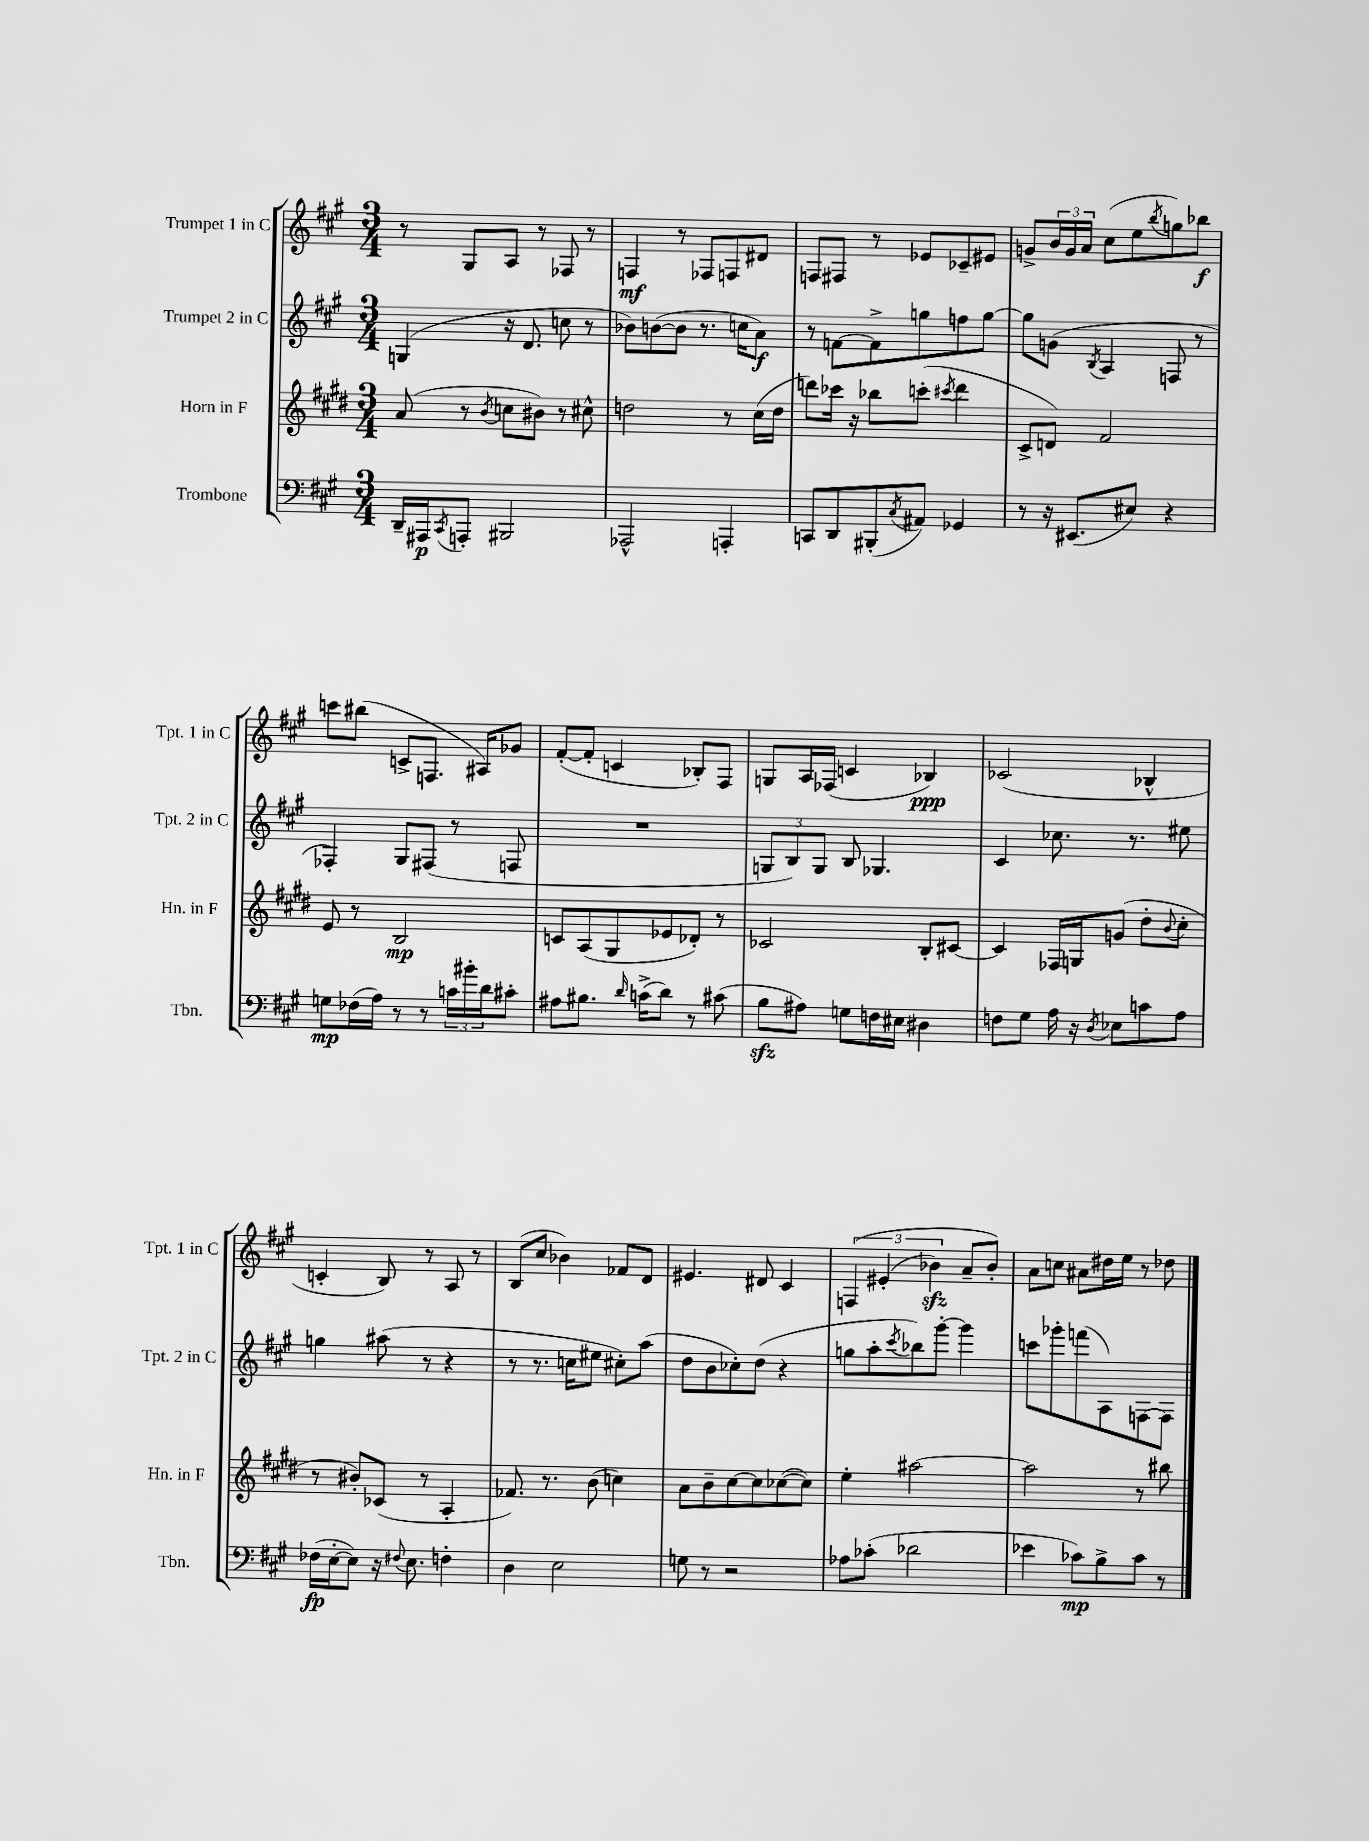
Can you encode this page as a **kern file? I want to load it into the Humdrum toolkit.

**kern	**dynam	**kern	**dynam	**kern	**dynam	**kern	**dynam
*part4	*part4	*part3	*part3	*part2	*part2	*part1	*part1
*staff4	*staff4	*staff3	*staff3	*staff2	*staff2	*staff1	*staff1
*I"Trombone	*	*I"Horn in F	*	*I"Trumpet 2 in C	*	*I"Trumpet 1 in C	*
*I'Tbn.	*	*I'Hn. in F	*	*I'Tpt. 2 in C	*	*I'Tpt. 1 in C	*
*clefF4	*	*clefG2	*	*clefG2	*	*clefG2	*
*k[f#c#g#]	*	*k[f#c#g#d#]	*	*k[f#c#g#]	*	*k[f#c#g#]	*
*M3/4	*	*M3/4	*	*M3/4	*	*M3/4	*
=135	=135	=135	=135	=135	=135	=135	=135
16DD~/LL	.	(8a/	.	(4Gn/	.	8r	.
16AAA#X/J	p	.	.	.	.	.	.
8qCC#/	.	.	.	.	.	.	.
8AAAn'/J	.	8r	.	.	.	8G#/L	.
.	.	8qb/	.	.	.	.	.
2BBB#X/	.	8ccn\L	.	16r	.	8A/J	.
.	.	.	.	8.d/	.	.	.
.	.	8b#X\J)	.	.	.	8r	.
.	.	8r	.	8ccn\	.	8F-X/	.
.	.	8cc#X^^\	.	8r	.	8r	.
=136	=136	=136	=136	=136	=136	=136	=136
2AAA-X^^/	.	2ddn\	.	8b-X\L)	.	4Fn/	mf
.	.	.	.	([8bn\	.	.	.
.	.	.	.	8b\J]	.	8r	.
.	.	.	.	8.r	.	8F-X/L	.
4AAAn'/	.	8r	.	.	.	8Fn/	.
.	.	.	.	16ccn\KL	.	.	.
.	.	(16cc#\LL	.	8a\J)	f	8d#X/J	.
.	.	16dd\JJ	.	.	.	.	.
=137	=137	=137	=137	=137	=137	=137	=137
8CCn/L	.	8dddn\L)	.	8r	.	8Fn/L	.
8DD/	.	16ccc-X\Jk	.	[8fn\L	.	8F#X/J	.
.	.	16r	.	.	.	.	.
(8BBB#X'/	.	8bb-X\L	.	8f^\]	.	8r	.
8qC#/	.	.	.	.	.	.	.
8AA#X/J)	.	(8cccn'\J	.	8ggn\	.	8e-X/L	.
.	.	8qccc#X/	.	.	.	.	.
4GG-X/	.	4ddd\	.	8ffn\	.	8c-X~/	.
.	.	.	.	[8gg\J	.	8e#X/J	.
=138	=138	=138	=138	=138	=138	=138	=138
8r	.	8c#^/L	.	8gg\L]	.	8gn^/L	.
16r	.	8dn/J)	.	(8gn\J	.	24b/L	.
.	.	.	.	.	.	24g/	.
(8.EE#X/L	.	.	.	.	.	.	.
.	.	.	.	.	.	24a/JJ	.
.	.	.	.	8qB/	.	.	.
.	.	2f#/	.	4A/	.	(8cc#\L	.
8E#X/J)	.	.	.	.	.	8ee\	.
.	.	.	.	.	.	8qbb/	.
4r	.	.	.	8Fn/	.	8ggn\)	.
.	.	.	.	8r	.	8bb-X\J	f
!!LO:LB:g=z
=139	=139	=139	=139	=139	=139	=139	=139
8Gn\L	mp	8e/	.	4F-X'/)	.	8cccn\L	.
(16F-X\L	.	8r	.	.	.	(8bb#X\J	.
16A\JJ)	.	.	.	.	.	.	.
8r	.	2B/	mp	8G#/L	.	8cn^/L	.
8r	.	.	.	(8F#X/J	.	8.Fn/J	.
24cn\LL	.	.	.	8r	.	.	.
24b#X'\	.	.	.	.	.	.	.
.	.	.	.	.	.	16A#X/KL)	.
24d\J	.	.	.	.	.	.	.
8c#X'\J	.	.	.	8Fn/	.	8g-X/J	.
=140	=140	=140	=140	=140	=140	=140	=140
8A#X\L	.	8cn/L	.	2.r	.	([8f#'/L	.
8.B#X\J	.	(8A/	.	.	.	8f#'/J]	.
.	.	8G#/	.	.	.	4cn/	.
16qqd/	.	.	.	.	.	.	.
(16cn^\KL	.	.	.	.	.	.	.
8d\J)	.	8e-X/	.	.	.	.	.
8r	.	8d-X'/J)	.	.	.	8B-X'/L)	.
(8c#X\	.	8r	.	.	.	8F#/J	.
=141	=141	=141	=141	=141	=141	=141	=141
8Bzz\L	.	2c-X/	.	12Gn/L	.	8Gn/L	.
.	.	.	.	12B/)	.	.	.
8A#X\J)	.	.	.	.	.	16A/L	.
.	.	.	.	12G/J	.	.	.
.	.	.	.	.	.	(16F-X/JJ	.
8Gn\L	.	.	.	8B/	.	4cn/	.
16Fn\L	.	.	.	4.G-X/	.	.	.
16E#X\JJ	.	.	.	.	.	.	.
4D#X\	.	8B'/L	.	.	.	4B-X/)	ppp
.	.	[8c#X/J	.	.	.	.	.
=142	=142	=142	=142	=142	=142	=142	=142
8Fn\L	.	4c#/]	.	4c#/	.	(2c-X/	.
8G#\J	.	.	.	.	.	.	.
16A\	.	16F-X/LL	.	8.cc-X\	.	.	.
16r	.	16Gn/J	.	.	.	.	.
8qD/	.	.	.	.	.	.	.
8E-X\L	.	(8gn/J	.	.	.	.	.
.	.	.	.	8.r	.	.	.
8cn\	.	8dd#'\L	.	.	.	4B-X^^/	.
.	.	8qqb/	.	.	.	.	.
8A\J	.	8cc#'\J	.	8ee#X\	.	.	.
!!LO:LB:g=z
=143	=143	=143	=143	=143	=143	=143	=143
(16F-X\LL	fp	8r	.	4ggn\	.	4cn'/	.
[16E'\J	.	.	.	.	.	.	.
8E\J])	.	8b#X'/L)	.	.	.	.	.
16r	.	(8c-X/J	.	(8aa#X\	.	8B/)	.
8qqF#X/	.	.	.	.	.	.	.
8.E\	.	.	.	.	.	.	.
.	.	8r	.	8r	.	8r	.
4Fn'\	.	4A'/	.	4r	.	8A/	.
.	.	.	.	.	.	8r	.
=144	=144	=144	=144	=144	=144	=144	=144
4D\	.	8.f-X/)	.	8r	.	(8B/L	.
.	.	.	.	8.r	.	8cc#/J	.
.	.	8.r	.	.	.	.	.
2E\	.	.	.	.	.	4b-X\)	.
.	.	.	.	16ccn\KL	.	.	.
.	.	(8b\	.	8ee#X\J	.	.	.
.	.	4ccn\)	.	8cc#X'\L)	.	8f-X/L	.
.	.	.	.	(8aa\J	.	8d/J	.
=145	=145	=145	=145	=145	=145	=145	=145
8Gn\	.	8a\L	.	8dd\L	.	4.e#X/	.
8r	.	8b~\	.	8b\	.	.	.
2r	.	[8cc#\	.	8cc-X'\)	.	.	.
.	.	8cc#\]	.	(8dd\J	.	8d#X/	.
.	.	([8cc-X\	.	4r	.	4c#/	.
.	.	8cc-\J])	.	.	.	.	.
=146	=146	=146	=146	=146	=146	=146	=146
8A-X\L	.	4ee'\	.	8ggn\L	.	(6Fn/	.
(8c-X'\J	.	.	.	8aa'\	.	.	.
.	.	.	.	.	.	(6e#X'/	.
.	.	.	.	8qccc#/	.	.	.
2d-X\	.	[2aa#X\	.	8bb-X\)	.	.	.
.	.	.	.	.	.	6b-Xzz\)	.
.	.	.	.	[8ggg#'\J	.	.	.
.	.	.	.	4ggg#\]	.	8a~/L	.
.	.	.	.	.	.	8b-'/J)	.
=147	=147	=147	=147	=147	=147	=147	=147
4e-X\	.	2aa#\]	.	8cccn\L	.	8a\L	.
.	.	.	.	8ggg-X'\	.	8ccn\J	.
8c-X\L)	mp	.	.	(8fffn\	.	8a#X\L	.
8B^\	.	.	.	8A\)	.	16dd#X\L	.
.	.	.	.	.	.	16ee\JJ	.
8c-\J	.	8r	.	[8Fn\	.	8r	.
8r	.	8bb#X\	.	8F\J]	.	8dd-X\	.
==	==	==	==	==	==	==	==
*-	*-	*-	*-	*-	*-	*-	*-
